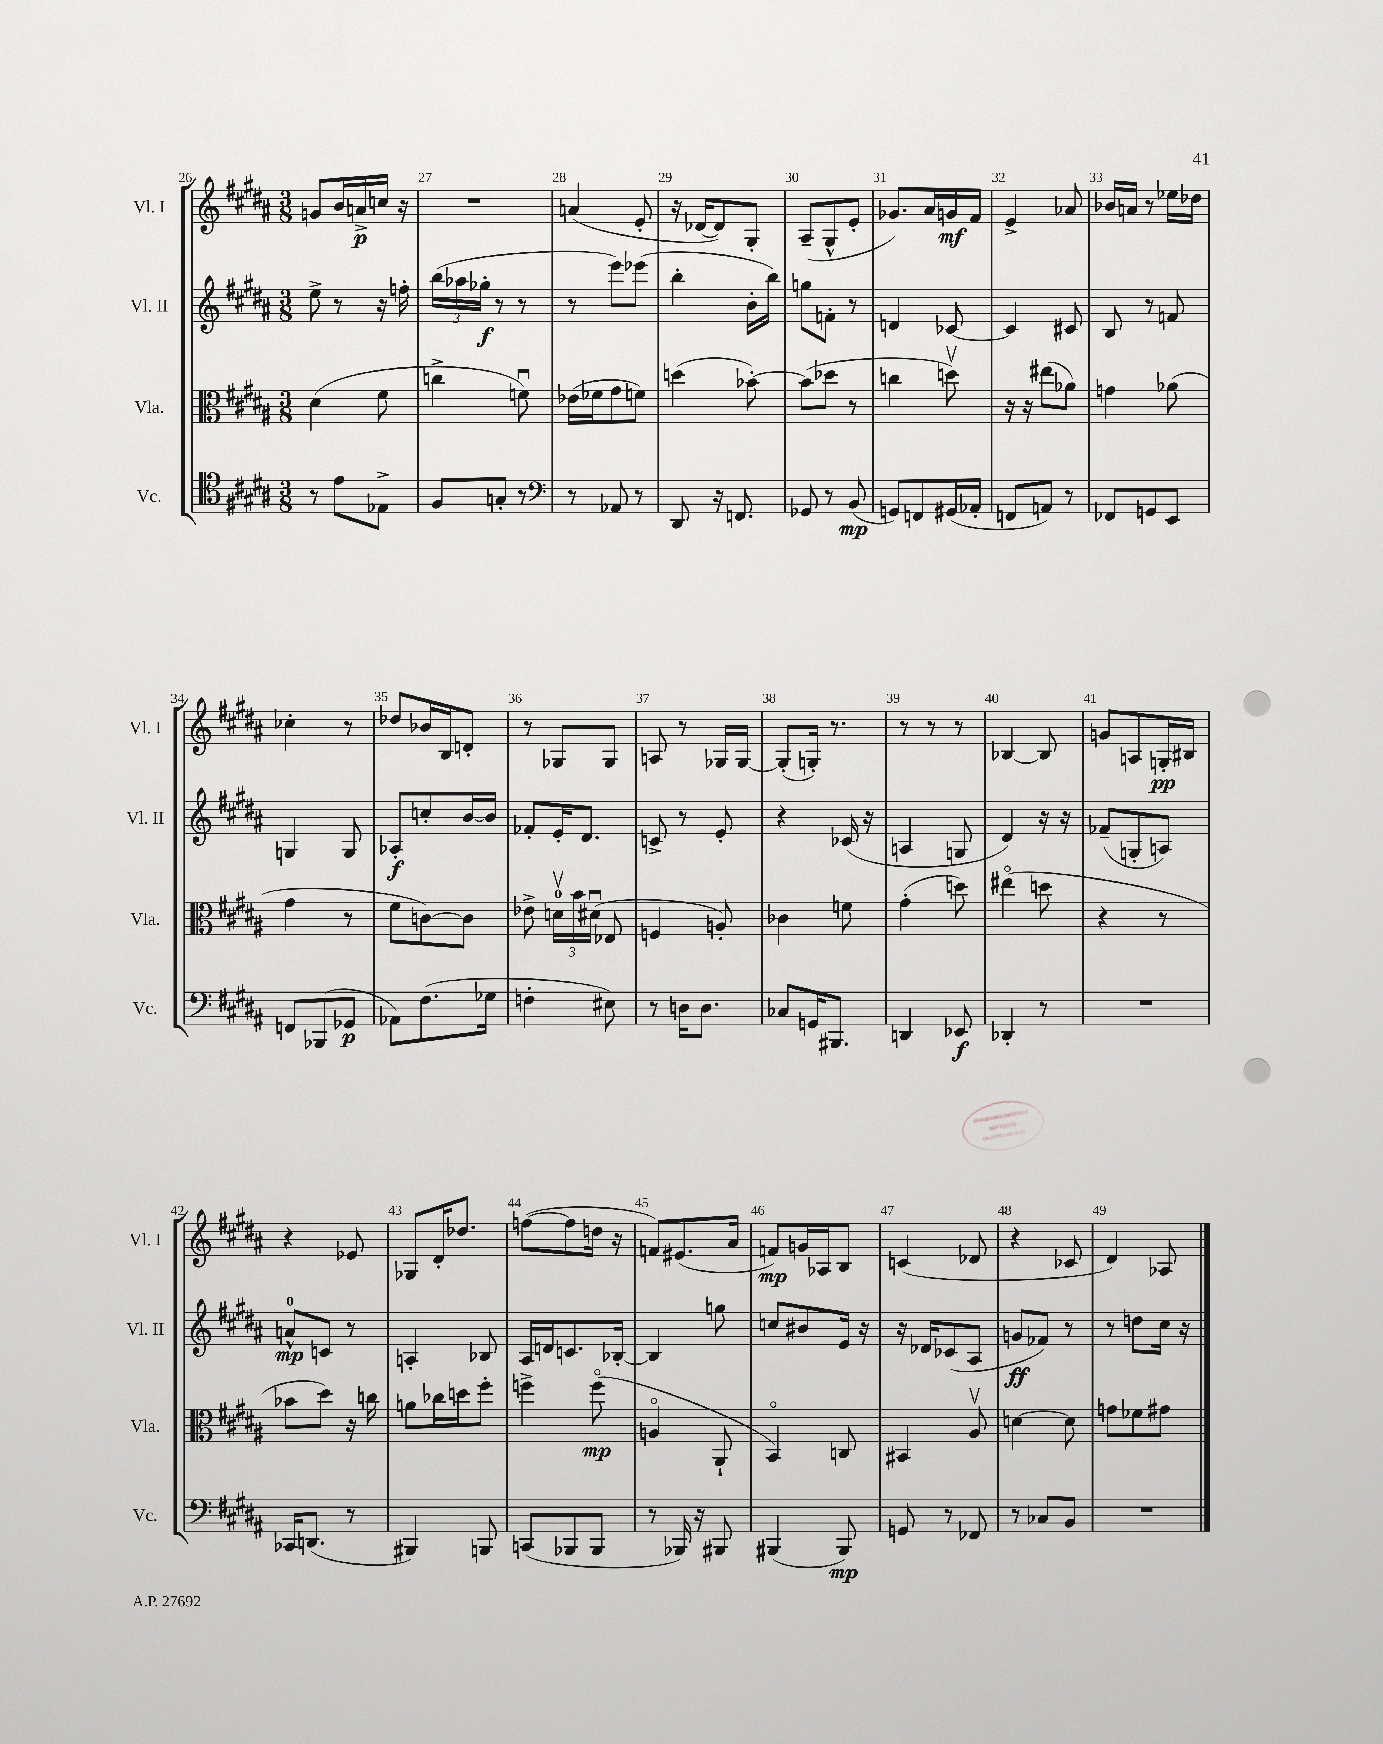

**kern	**dynam	**kern	**dynam	**kern	**dynam	**kern	**dynam
*part4	*part4	*part3	*part3	*part2	*part2	*part1	*part1
*staff4	*staff4	*staff3	*staff3	*staff2	*staff2	*staff1	*staff1
*I"Vc.	*	*I"Vla.	*	*I"Vl. II	*	*I"Vl. I	*
*I'Vc.	*	*I'Vla.	*	*I'Vl. II	*	*I'Vl. I	*
*clefC4	*	*clefC3	*	*clefG2	*	*clefG2	*
*k[f#c#g#d#a#]	*	*k[f#c#g#d#a#]	*	*k[f#c#g#d#a#]	*	*k[f#c#g#d#a#]	*
*M3/8	*	*M3/8	*	*M3/8	*	*M3/8	*
=26	=26	=26	=26	=26	=26	=26	=26
8r	.	(4d#\	.	8ee^\	.	8gn/L	.
8e\L	.	.	.	8r	.	16b/L	.
.	.	.	.	.	.	16an^/	p
8E-X^\J	.	8f#\	.	16r	.	16ccn/JJ	.
.	.	.	.	16ffn'\	.	16r	.
=27	=27	=27	=27	=27	=27	=27	=27
8F#/L	.	4ccn^\	.	(24bb\LL	.	4.r	.
.	.	.	.	24aa-X\	.	.	.
.	.	.	.	24gg-X'\JJ	f	.	.
8Gn'/J	.	.	.	8r	.	.	.
8r	.	8fnu\)	.	8r	.	.	.
=28	=28	=28	=28	=28	=28	=28	=28
*clefF4	*	*	*	*	*	*	*
8r	.	(16e-X\LL	.	8r	.	(4an/	.
.	.	16f-X\J	.	.	.	.	.
8AA-X/	.	8g#\	.	8eee\L)	.	.	.
8r	.	8fn\J)	.	(8eee-X\J	.	8e'/	.
=29	=29	=29	=29	=29	=29	=29	=29
8DD#/	.	(4ddn\	.	4bb'\	.	16r	.
.	.	.	.	.	.	[16d-X/KL	.
16r	.	.	.	.	.	8d-/])	.
8.FFn/	.	.	.	.	.	.	.
.	.	[8b-X'\)	.	16b'\LL	.	8G#'/J	.
.	.	.	.	16bb\JJ)	.	.	.
=30	=30	=30	=30	=30	=30	=30	=30
8GG-X/	.	(8b-\L]	.	8ggn\L	.	(8A#~/L	.
8r	.	8dd-X\J	.	8fn'\J	.	8G#^^/	.
(8BB/	mp	8r	.	8r	.	8e'/J	.
=31	=31	=31	=31	=31	=31	=31	=31
8GGn/L)	.	4ccn\	.	4dn/	.	8.g-X/L)	.
8FFn/	.	.	.	.	.	.	.
.	.	.	.	.	.	16a#/L	.
(16GG#X/L	.	8ddnv\)	.	[8c-X/	.	16gn/	mf
16AA-X'/JJ	.	.	.	.	.	16f#/JJ	.
=32	=32	=32	=32	=32	=32	=32	=32
8FFn/L	.	16r	.	4c-/]	.	4e^/	.
.	.	16r	.	.	.	.	.
8AAn/J)	.	(8ee#X\L	.	.	.	.	.
8r	.	8a-X\J)	.	8c#X/	.	8a-X/	.
=33	=33	=33	=33	=33	=33	=33	=33
8FF-X/L	.	4gn\	.	8B/	.	16b-X/LL	.
.	.	.	.	.	.	16an/JJ	.
8GGn/	.	.	.	8r	.	8r	.
8EE/J	.	(8a-X\	.	8fn/	.	16ee-X\LL	.
.	.	.	.	.	.	16dd-X\JJ	.
!!LO:LB:g=z
=34	=34	=34	=34	=34	=34	=34	=34
8FFn/L	.	4g#\	.	4Gn/	.	4cc-X'\	.
(8BBB-X/	.	.	.	.	.	.	.
8GG-X/J	p	8r	.	8G/	.	8r	.
=35	=35	=35	=35	=35	=35	=35	=35
8AA-X\L)	.	8f#\L	.	8A-X'/L	f	8dd-X/L	.
(8.F#\	.	[8cn\)	.	8ccn'/	.	16b-X/L	.
.	.	.	.	.	.	16B/J	.
.	.	8c\J]	.	[16b/L	.	8dn'/J	.
16G-X\Jk	.	.	.	16b/JJ]	.	.	.
=36	=36	=36	=36	=36	=36	=36	=36
4Fn'\	.	8e-X^\	.	8f-X'/L	.	8r	.
.	.	24dnv\LL	.	16e'/K	.	8G-X/L	.
.	.	24b\	.	.	.	.	.
.	.	.	.	8.d#/J	.	.	.
.	.	(24d#Xu\JJ	.	.	.	.	.
8E#X\)	.	8E-X/	.	.	.	8G-/J	.
=37	=37	=37	=37	=37	=37	=37	=37
8r	.	4Fn/	.	8cn^/	.	8An/	.
16Dn\KL	.	.	.	8r	.	8r	.
8.D\J	.	.	.	.	.	.	.
.	.	8An'/)	.	8e'/	.	16G-X/LL	.
.	.	.	.	.	.	[16G-/JJ	.
=38	=38	=38	=38	=38	=38	=38	=38
8C-X/L	.	4c-X\	.	4r	.	(8G-'/L]	.
16GGn/K	.	.	.	.	.	16Gn'/Jk)	.
8.BBB#X/J	.	.	.	.	.	8.r	.
.	.	8fn\	.	(16c-X/	.	.	.
.	.	.	.	16r	.	.	.
=39	=39	=39	=39	=39	=39	=39	=39
4DDn/	.	(4g#'\	.	4An/	.	8r	.
.	.	.	.	.	.	8r	.
8EE-X/	f	8ddn\)	.	8Gn/	.	8r	.
=40	=40	=40	=40	=40	=40	=40	=40
4DD-X'/	.	(4ee#X\	.	4d#/)	.	[4B-X/	.
8r	.	8ddn\	.	16r	.	8B-/]	.
.	.	.	.	16r	.	.	.
=41	=41	=41	=41	=41	=41	=41	=41
4.r	.	4r	.	(8f-X~/L	.	8gn/L	.
.	.	.	.	8Gn'/	.	8An/	.
.	.	8r	.	8An/J)	.	16Gn'/L	pp
.	.	.	.	.	.	16B#X/JJ	.
!!LO:LB:g=z
=42	=42	=42	=42	=42	=42	=42	=42
16CC-X/KL	.	8b-X\L	.	8an^^/L	mp	4r	.
(8.DDn/J	.	.	.	.	.	.	.
.	.	8dd#\J)	.	8cn/J	.	.	.
8r	.	16r	.	8r	.	8e-X/	.
.	.	16ccn\	.	.	.	.	.
=43	=43	=43	=43	=43	=43	=43	=43
4BBB#X/)	.	8an\L	.	4An'/	.	8G-X/L	.
.	.	16cc-X\L	.	.	.	16d#'/K	.
.	.	16ddn\J	.	.	.	8.dd-X/J	.
8BBBn/	.	8ff#'\J	.	8B-X/	.	.	.
=44	=44	=44	=44	=44	=44	=44	=44
(8CCn/L	.	4ffn^\	.	16A#/LL	.	([8ffn\L	.
.	.	.	.	16dn/J	.	.	.
8BBB-X/	.	.	.	8.cn/	.	8ff\]	.
8BBB-/J	.	(8ff\	mp	.	.	16ddn\Jk	.
.	.	.	.	[16B-X'/Jk	.	16r	.
=45	=45	=45	=45	=45	=45	=45	=45
8r	.	4An/	.	4B-/]	.	8fn/L)	.
16BBB-X/)	.	.	.	.	.	(8.e#X/	.
16r	.	.	.	.	.	.	.
8BBB#X/	.	8AA#`/	.	8ggn\	.	.	.
.	.	.	.	.	.	16a#/Jk	.
=46	=46	=46	=46	=46	=46	=46	=46
(4BBB#X/	.	4BB/)	.	8ccn/L	.	8fn/L)	mp
.	.	.	.	8b#X/	.	16gn/L	.
.	.	.	.	.	.	16A-X/J	.
8BBB#/)	mp	8Cn/	.	16e/Jk	.	8B/J	.
.	.	.	.	16r	.	.	.
=47	=47	=47	=47	=47	=47	=47	=47
8GGn/	.	4BB#X/	.	16r	.	(4cn/	.
.	.	.	.	16d-X/KL	.	.	.
8r	.	.	.	(8c-X/	.	.	.
8FF-X/	.	8A#v/	.	8A#/J	.	8d-X/	.
=48	=48	=48	=48	=48	=48	=48	=48
8r	.	[4dn\	.	8gn/L	ff	4r	.
8C-X/L	.	.	.	8f-X/J)	.	.	.
8BB/J	.	8d\]	.	8r	.	8c-X/	.
=49	=49	=49	=49	=49	=49	=49	=49
4.r	.	8gn\L	.	8r	.	4d#/)	.
.	.	8f-X\	.	8ddn\L	.	.	.
.	.	8g#X\J	.	16cc#\Jk	.	8A-X/	.
.	.	.	.	16r	.	.	.
==	==	==	==	==	==	==	==
*-	*-	*-	*-	*-	*-	*-	*-
